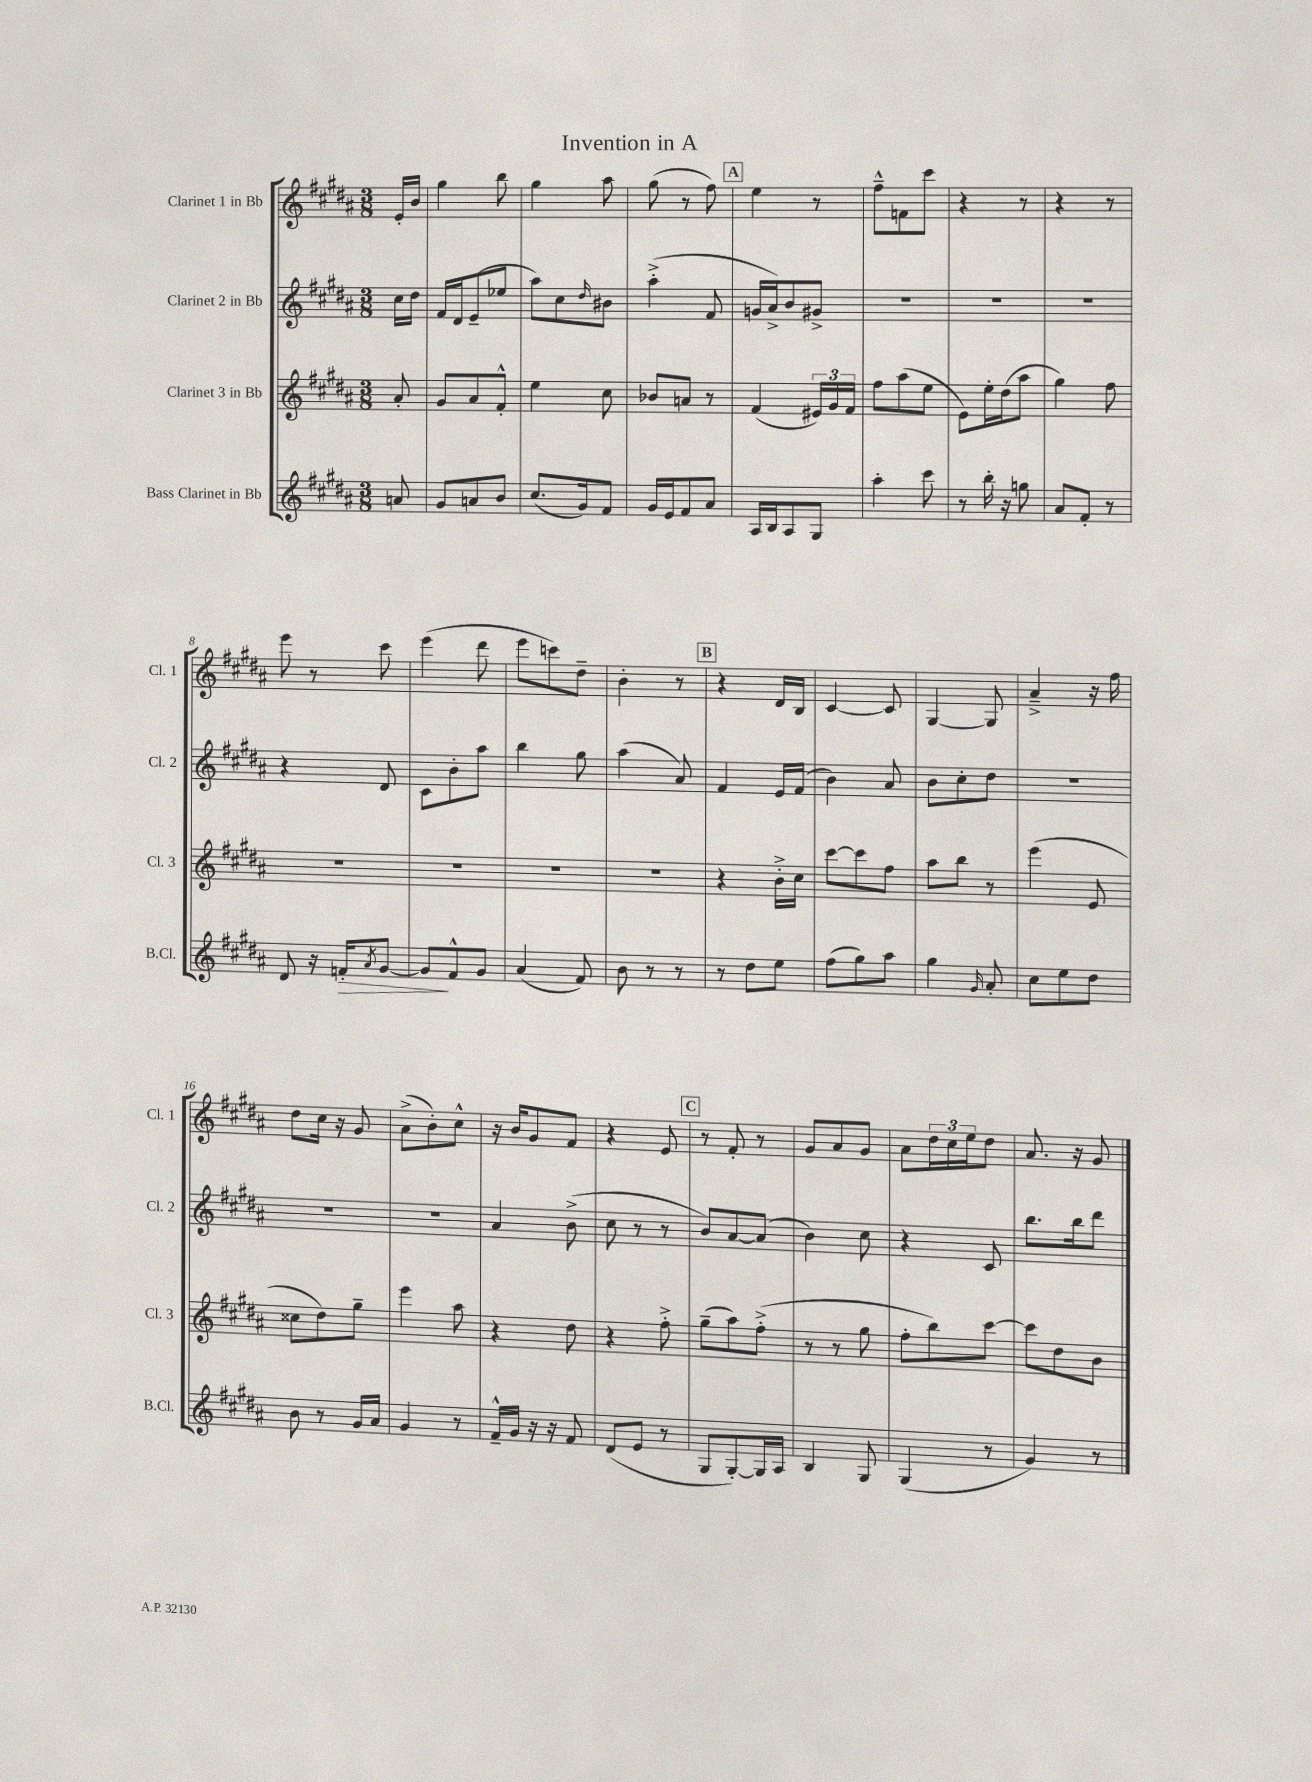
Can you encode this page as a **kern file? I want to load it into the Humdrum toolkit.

**kern	**dynam	**kern	**kern	**kern
*part4	*part4	*part3	*part2	*part1
*staff4	*staff4	*staff3	*staff2	*staff1
*I"Bass Clarinet in Bb	*	*I"Clarinet 3 in Bb	*I"Clarinet 2 in Bb	*I"Clarinet 1 in Bb
*I'B.Cl.	*	*I'Cl. 3	*I'Cl. 2	*I'Cl. 1
*clefG2	*	*clefG2	*clefG2	*clefG2
*k[f#c#g#d#a#]	*	*k[f#c#g#d#a#]	*k[f#c#g#d#a#]	*k[f#c#g#d#a#]
*M3/8	*	*M3/8	*M3/8	*M3/8
=	=	=	=	=
8an/	.	8a#'/	16cc#\LL	16e'/LL
.	.	.	16dd#\JJ	16b/JJ
=1	=1	=1	=1	=1
8g#/L	.	8g#/L	16f#/LL	4gg#\
.	.	.	16d#/J	.
8an/	.	8a#/	(8e~/	.
8b/J	.	8f#'^^/J	8ee-X/J	8bb\
=2	=2	=2	=2	=2
(8.cc#/L	.	4ee\	8aa#\L)	4gg#\
.	.	.	8cc#\	.
16g#/k)	.	.	.	.
.	.	.	16qqdd#/	.
8f#/J	.	8cc#\	8b#X\J	8aa#\
=3	=3	=3	=3	=3
16g#/LL	.	8b-X/L	(4aa#'^\	(8gg#\
16e/J	.	.	.	.
8f#/	.	8an/J	.	8r
8a#/J	.	8r	8f#/	8ff#\)
!!LO:REH:place=s1:t=A
=4	=4	=4	=4	=4
16A#/LL	.	(4f#/	16gn/LL	4ee\
16B/J	.	.	16a#^/J)	.
8A#/	.	.	8b/	.
8G#/J	.	24e#X/LL)	8g#X^/J	8r
.	.	24g#/	.	.
.	.	24f#/JJ	.	.
=5	=5	=5	=5	=5
4aa#'\	.	8ff#\L	4.r	8ff#~^^\L
.	.	(8aa#\	.	8fn\
8ccc#\	.	8ee\J	.	8ccc#\J
=6	=6	=6	=6	=6
8r	.	8e\L)	4.r	4r
16bb'\	.	16ee'\L	.	.
16r	.	(16dd#\J	.	.
8ggn\	.	8aa#\J	.	8r
=7	=7	=7	=7	=7
8a#/L	.	4gg#\)	4.r	4r
8f#'/J	.	.	.	.
8r	.	8ff#\	.	8r
!!LO:LB:g=z
=8	=8	=8	=8	=8
8d#/	.	4.r	4r	8eee\
16r	.	.	.	8r
!	!LO:HP:b	!	!	!
16fn'/KL	>	.	.	.
8qa#/	.	.	.	.
[8g#/J	.	.	8d#/	8ccc#\
=9	=9	=9	=9	=9
8g#/L]	.	4.r	8c#\L	(4eee\
8f#^^/	]	.	8b'\	.
8g#/J	.	.	8aa#\J	8ddd#\
=10	=10	=10	=10	=10
(4a#/	.	4.r	4bb\	8eee\L
.	.	.	.	8cccn\)
8f#/)	.	.	8gg#\	8dd#~\J
=11	=11	=11	=11	=11
8b\	.	4.r	(4aa#\	4b'\
8r	.	.	.	.
8r	.	.	8a#/)	8r
!!LO:REH:place=s1:t=B
=12	=12	=12	=12	=12
8r	.	4r	4f#/	4r
8dd#\L	.	.	.	.
8ee\J	.	16b'^\LL	16e/LL	16d#/LL
.	.	16cc#\JJ	(16f#/JJ	16B/JJ
=13	=13	=13	=13	=13
(8ff#\L	.	[8ccc#\L	4b\)	[4c#/
8gg#\)	.	8ccc#\]	.	.
8aa#\J	.	8ff#\J	8a#/	8c#/]
=14	=14	=14	=14	=14
4gg#\	.	8aa#\L	8b\L	[4G#/
.	.	8bb\J	8cc#'\	.
16qqg#/	.	.	.	.
8a#'/	.	8r	8dd#\J	8G#/]
=15	=15	=15	=15	=15
8cc#\L	.	(4eee\	4.r	4a#~^/
8ee\	.	.	.	.
8dd#\J	.	8e/	.	16r
.	.	.	.	16ff#\
!!LO:LB:g=z
=16	=16	=16	=16	=16
8b\	.	8cc##X\L	4.r	8dd#\L
8r	.	8dd#\)	.	16cc#\Jk
.	.	.	.	16r
16g#/LL	.	8gg#~\J	.	8g#/
16a#/JJ	.	.	.	.
=17	=17	=17	=17	=17
4g#/	.	4eee\	4.r	(8a#^\L
.	.	.	.	8b'\)
8r	.	8aa#\	.	8cc#^^\J
=18	=18	=18	=18	=18
16f#~^^/LL	.	4r	4a#/	16r
16g#/JJ	.	.	.	16b/KL
16r	.	.	.	8g#/
16r	.	.	.	.
8f#/	.	8dd#\	(8b^\	8f#/J
=19	=19	=19	=19	=19
(8d#/L	.	4r	8cc#\	4r
8e/J	.	.	8r	.
8r	.	8ff#'^\	8r	8e/
!!LO:REH:place=s1:t=C
=20	=20	=20	=20	=20
8G#/L	.	(8gg#~\L	8b/L)	8r
[8G#'/)	.	8aa#\)	[8a#/	8f#'/
16G#/L]	.	(8ff#'^\J	(8a#/J]	8r
16A#/JJ	.	.	.	.
=21	=21	=21	=21	=21
4B/	.	8r	4b\)	8g#/L
.	.	8r	.	8a#/
8G#/	.	8gg#\	8cc#\	8g#/J
=22	=22	=22	=22	=22
(4G#/	.	8ff#'\L	4r	8a#\L
.	.	8bb\)	.	24dd#\L
.	.	.	.	24cc#\
.	.	.	.	24ee\J
8r	.	[8ccc#\J	8c#/	8dd#\J
=23	=23	=23	=23	=23
4g#/)	.	8ccc#\L]	8.bb\L	8.a#/
.	.	8dd#\	.	.
.	.	.	16bb\k	16r
8r	.	8b\J	8ddd#\J	8g#/
==	==	==	==	==
*-	*-	*-	*-	*-
